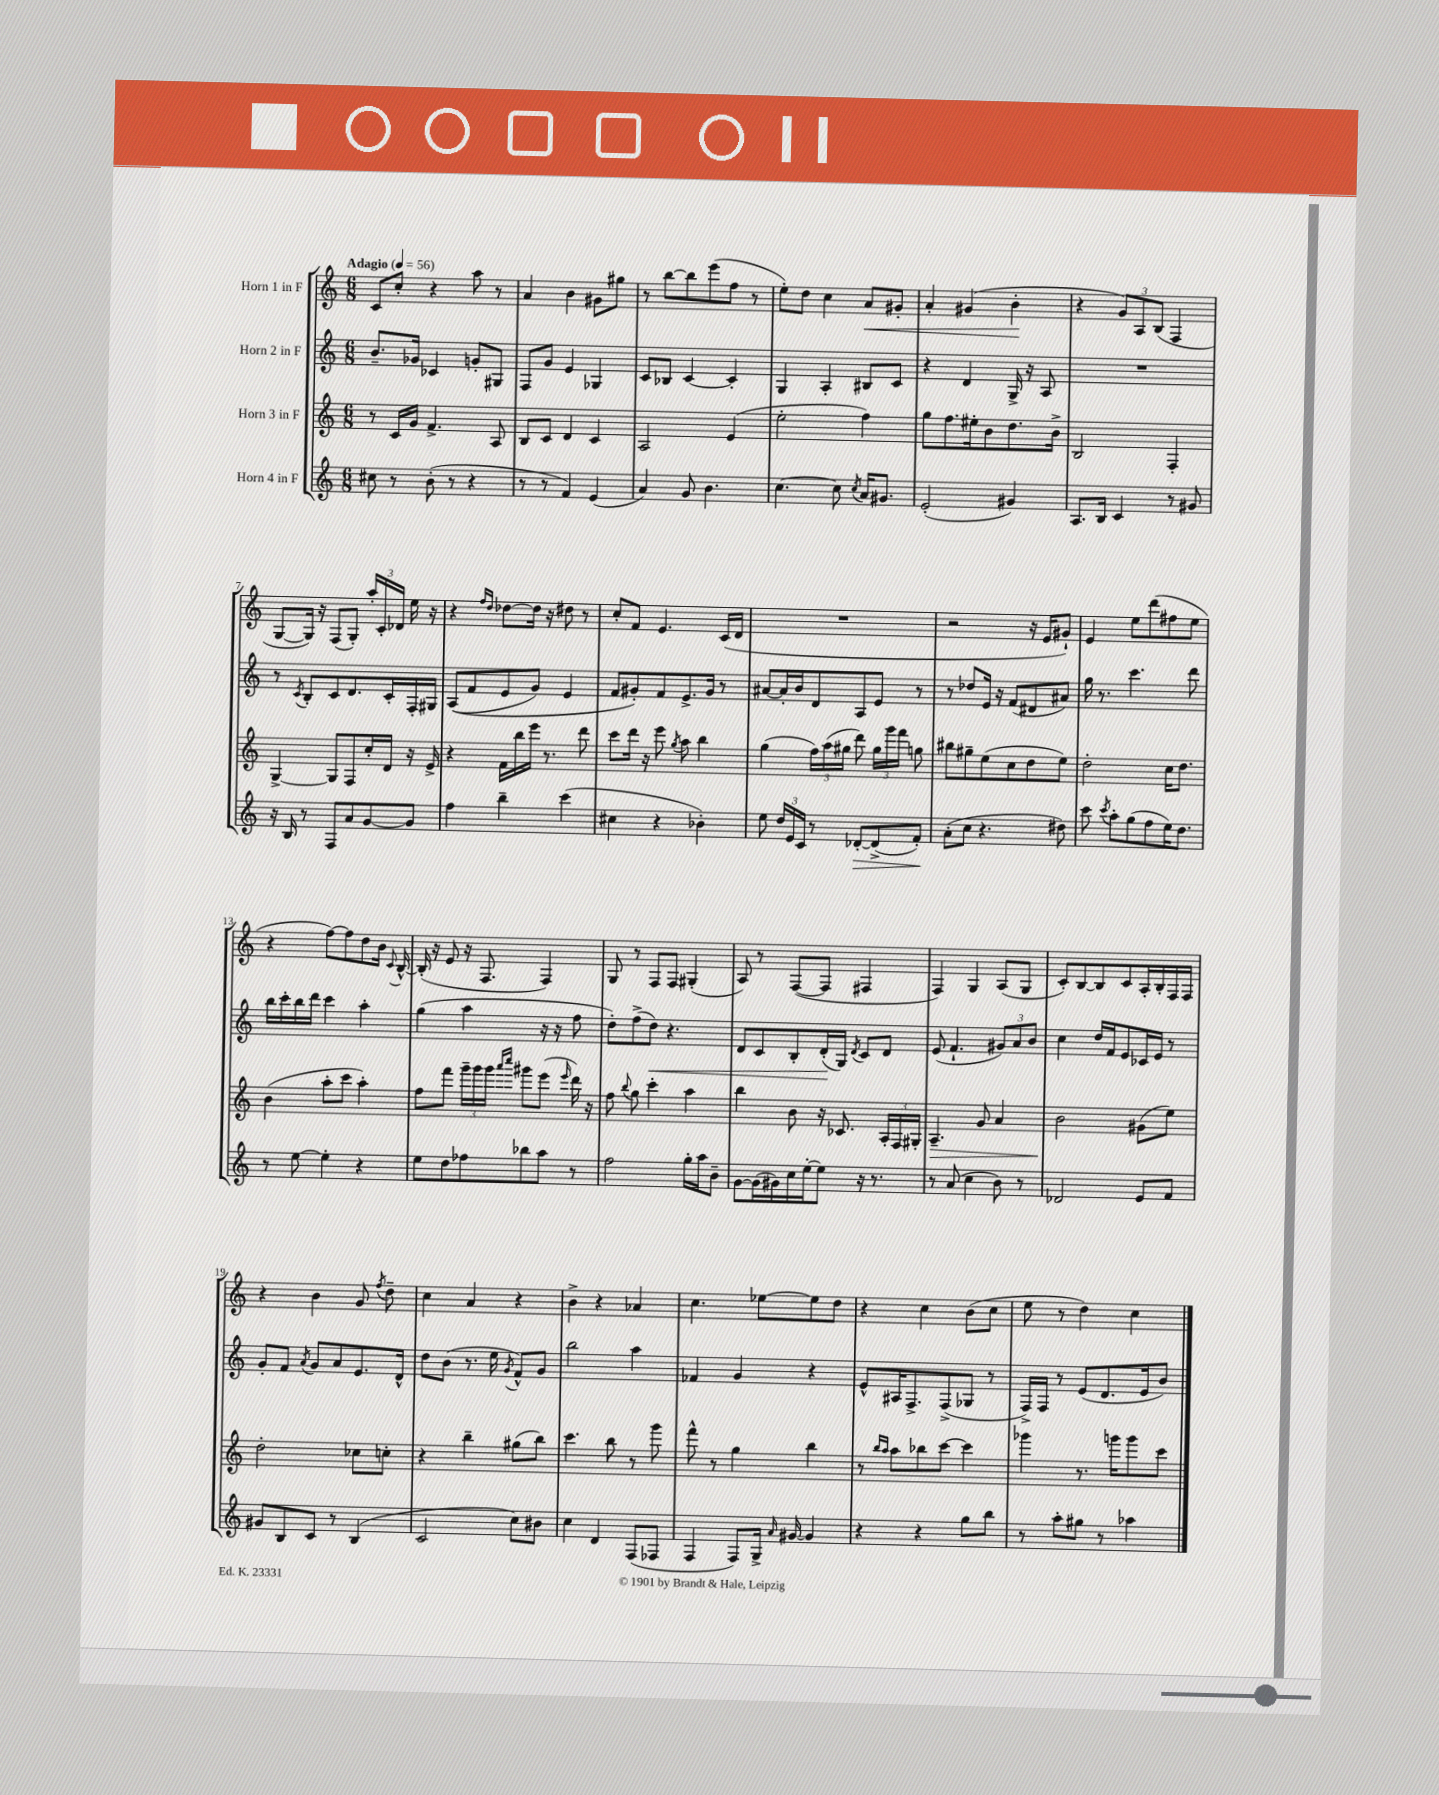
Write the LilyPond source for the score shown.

<<
\new StaffGroup <<
\new Staff = "s0" \with { instrumentName = "Horn 1 in F" } {
    \clef treble \key c \major \numericTimeSignature \time 6/8 \tempo "Adagio" 4 = 56
    \autoBeamOff c'8[ c''8]-. r4 a''8 r8 |
    a'4 b'4 gis'8[ gis''8] |
    r8 b''8[~ b''8 e'''8( f''8] r8 |
    e''8[-.) d''8] c''4 a'8[\< gis'8]-. |
    a'4-. gis'4( b'4-.\! |
    r4 \tuplet 3/2 { g'8[) a8 b8]( } f4 |
    g8[~ g16]) r16 f8[( g8]-.) \tuplet 3/2 { a''16[-. c'16-. des'16] } e''16 r16 |
    r4 \grace { f''16[ d''16] } des''8[~ des''16] r16 dis''8 r8 |
    c''8[-. f'8] e'4. c'16[( d'16] |
    R2. |
    r2 r16 e'16[ gis'8]-!) |
    e'4 e''8[ d'''8( fis''8 e''8] |
    r4 f''8[~) f''8 d''8 b'16] \appoggiatura { c'8 } b16~-^ |
    b16-.( r16 e'8 r16 f8. f4) |
    g8 r8 f8[ f8] gis4-.( |
    a8) r8 f8[~( f8] fis4 |
    f4) g4 a8[( g8] |
    c'8[-.) b8~ b8 c'8 a16-. b16-. f16 f16] |
    r4 b'4 g'8 \acciaccatura { f''8 } d''8-- |
    c''4 a'4 r4 |
    b'4-> r4 aes'4 |
    c''4. ees''8[~ ees''8 d''8] |
    r4 c''4 b'8[( c''8] |
    e''8 r8 d''4) c''4 \bar "|." |
}
\new Staff = "s1" \with { instrumentName = "Horn 2 in F" } {
    \clef treble \key c \major \numericTimeSignature \time 6/8
    \autoBeamOff b'8.[-- ges'16] ces'4 g'8[-. gis8] |
    f8[ g'8] e'4 ges4 |
    c'8[ bes8] c'4~ c'4-. |
    g4 a4-. bis8[ c'8] |
    r4 d'4 g16-> r16 a8 |
    R2. |
    r8 \acciaccatura { c'8 } b8[-. c'8 d'8. c'16-. f16-. gis16] |
    a8[(\( f'8 e'8 g'8]) e'4 |
    f'8[ gis'8-.\) f'8 e'8.-> gis'16] r8 |
    ais'8[~ ais'16-. b'16 d'8 a8 e'8] r8 |
    r8 des''8[ e'16] r16 f'8[( dis'8 ais'8]) |
    g''16 r8. c'''4. d'''8 |
    b''16[ c'''16-. b''16 d'''16] c'''4 a''4-. |
    g''4( a''4 r16 r16 f''8 |
    d''8[-.) f''8->( d''8]\<) r4. |
    d'8[ c'8 b8-. d'16-.\!( g16]) \acciaccatura { d'8 } c'8[ d'8] |
    e'8( f'4.-! \tuplet 3/2 { gis'8[) a'8 b'8] } |
    c''4 d''16[ f'16 e'8 ces'16 e'16] r8 |
    g'8[-. f'8] \acciaccatura { a'8 } g'8[ a'8 e'8. d'16]-^ |
    d''8[ b'8]( r8. e''16 \acciaccatura { g'8 } f'8[-^) g'8] |
    b''2 a''4 |
    fes'4 g'4 r4 |
    e'8[-^ ais16 f8.-> f8->( ges8] r8 |
    f16[->) f16] r8 e'8[( d'8. e'16 b'8]) \bar "|." |
}
\new Staff = "s2" \with { instrumentName = "Horn 3 in F" } {
    \clef treble \key c \major \numericTimeSignature \time 6/8
    \autoBeamOff r8 c'16[ g'16] f'4.-> a8 |
    b8[ c'8] d'4 c'4 |
    a2 e'4( |
    e''2-. f''4) |
    g''8[ f''8. eis''16-. b'8 d''8. b'16]-> |
    b2 f4-. |
    g4~-> g8[ f8 c''16-. d'16] r16 e'16-> |
    r4 f'16[ b''16 e'''16] r8. d'''8 |
    c'''8[ d'''16] r16 e'''8 \acciaccatura { g''8 } a''8 b''4 |
    g''4( \tuplet 3/2 { f''16[) a''16( gis''16] } d'''8) \tuplet 3/2 { gis''16[ g'''16 f'''16] } g''8 |
    bis''8[ gis''8-- e''8( c''8 d''8 e''8]) |
    d''2-. c''16[ d''8.] |
    b'4( a''8[-. c'''8] a''4-.) |
    f''8[ f'''8] \tuplet 3/2 { g'''16[-- g'''16 g'''16] } \grace { a'''16[ c''''16] } gis'''8[ e'''8]( \grace { e'''16 } d'''16) r16 |
    f''8 \appoggiatura { b''8 } g''8 c'''4-. a''4 |
    b''4 b'8 r16 ces'8. \tuplet 3/2 { a16[-. f16 gis16]-. } |
    a4.--\> g'8 a'4 |
    b'2\! gis'8[( e''8]) |
    d''2-. ces''8[ c''8]-. |
    r4 b''4-- gis''8[( b''8]) |
    c'''4. b''8 r8 g'''8 |
    f'''8-^ r8 g''4 b''4 |
    r8 \grace { b''16[ a''16] } a''8[ bes''8 c'''8]~ c'''4 |
    ges'''4 r8. g'''16[ g'''8 c'''8] \bar "|." |
}
\new Staff = "s3" \with { instrumentName = "Horn 4 in F" } {
    \clef treble \key c \major \numericTimeSignature \time 6/8
    \autoBeamOff cis''8 r8 b'8-.( r8 r4 |
    r8 r8 f'4) e'4( |
    a'4) g'8 b'4. |
    c''4.~ c''8 \acciaccatura { c''8 } a'16[ gis'8.] |
    e'2-.( gis'4) |
    a8.[ b16] c'4 r8 gis'8 |
    r16 b16 r8 f8[ a'8 g'8~ g'8] |
    f''4 b''4-- c'''4( |
    cis''4 r4 bes'4-.) |
    e''8 \tuplet 3/2 { d''16[ e'16 c'16] } r8 des'8[~-.\> des'8->( f'8]-.\!) |
    a'8[-.( c''8] r4. dis''8) |
    c'''8 \acciaccatura { c'''8 } a''8[-. g''8( f''8 e''16) d''8.] |
    r8 e''8~ e''4-. r4 |
    e''8[ d''8 fes''8 bes''8 a''8] r8 |
    f''2 g''16[-. a''16 b'8]-- |
    g'8[~ g'16( gis'16) c''16 e''16~-. e''8] r16 r8. |
    r8 a'8( c''4 b'8) r8 |
    des'2 e'8[ f'8] |
    gis'8[ b8 c'8] r8 b4( |
    c'2 c''8[) bis'8] |
    c''4 d'4 f8[( fes8] |
    f4 f8[) g16]-> \grace { a'16 } gis'16~ gis'4 |
    r4 r4 g''8[ b''8] |
    r8 a''8[-. gis''8] r8 aes''4 \bar "|." |
}
>>
>>
